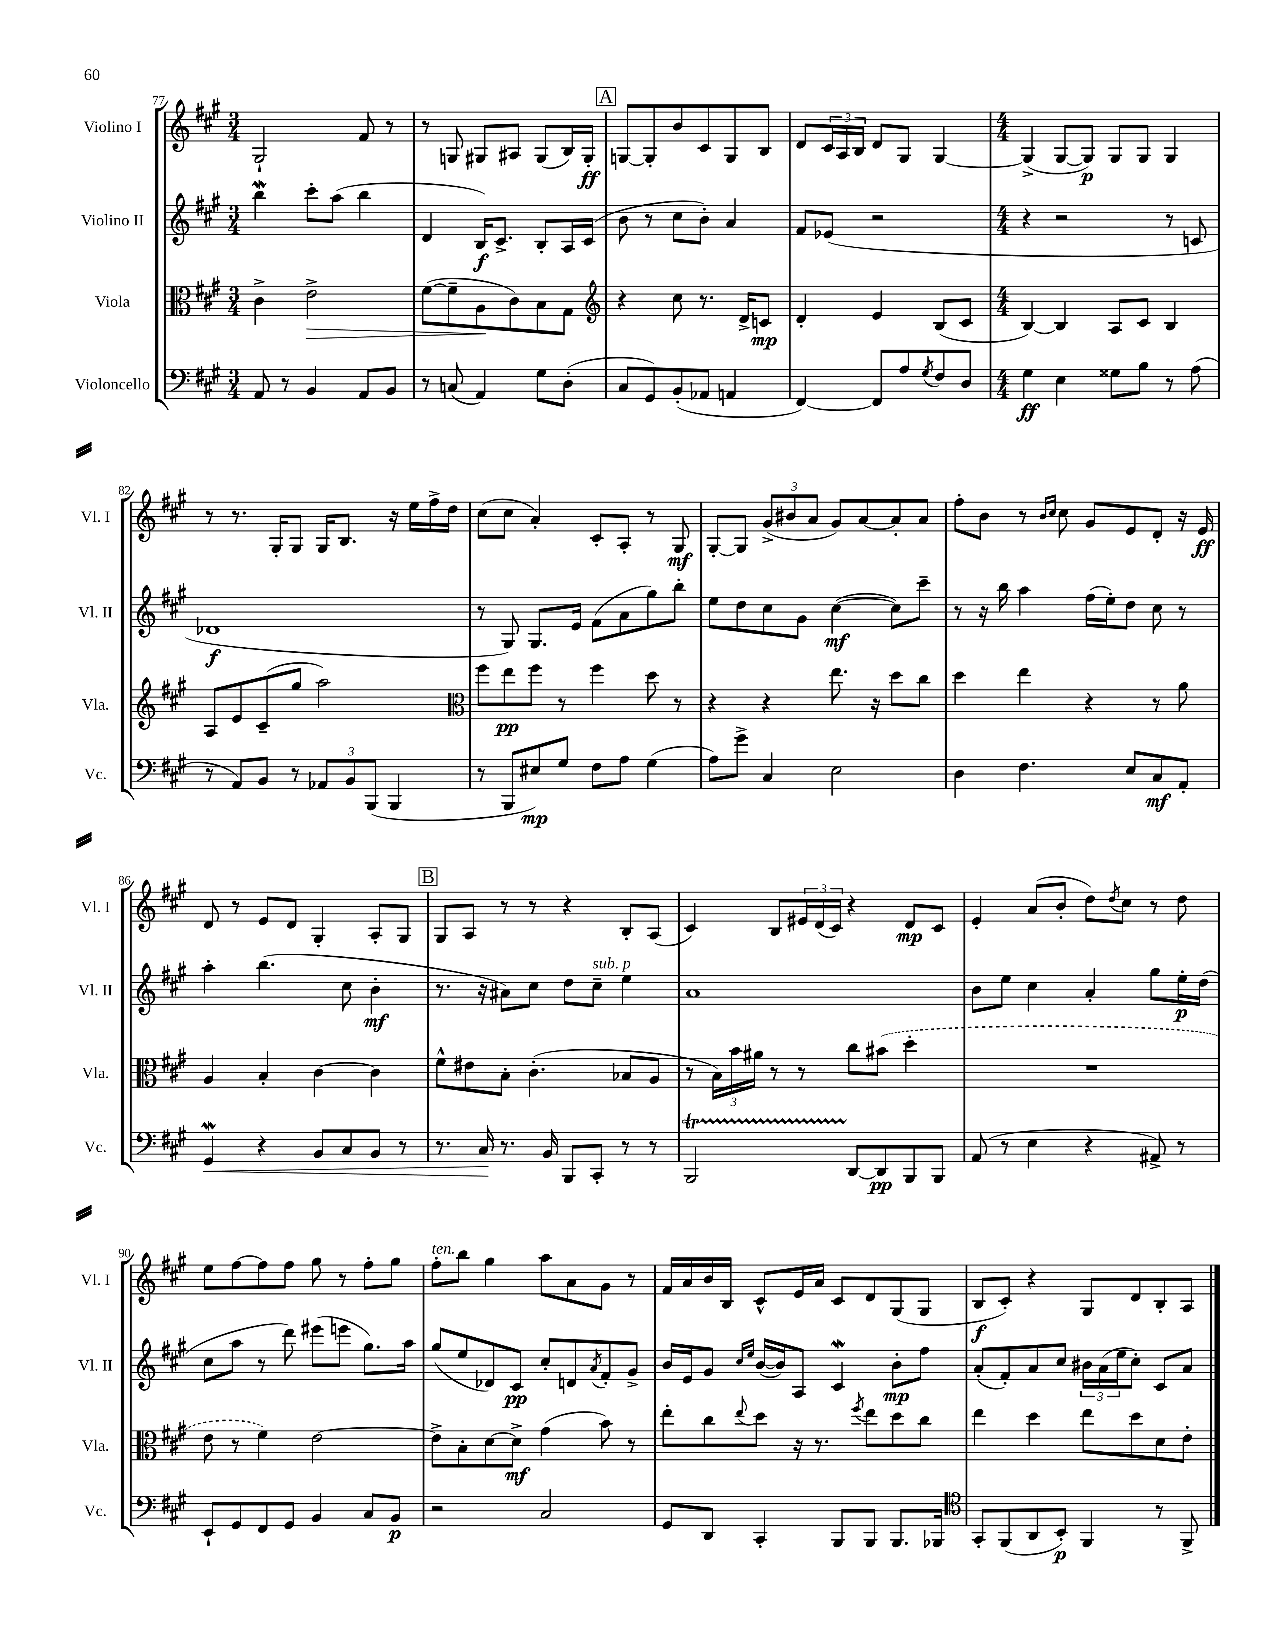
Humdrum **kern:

**kern	**kern	**kern	**kern
*staff4	*staff3	*staff2	*staff1
*clefF4	*clefC3	*clefG2	*clefG2
*k[f#c#g#]	*k[f#c#g#]	*k[f#c#g#]	*k[f#c#g#]
*M3/4	*M3/4	*M3/4	*M3/4
8AA	4c#^	4bb	2G#`
8r	.	.	.
4BB	2e^	8ccc#'	.
.	.	(8aa	.
8AA	.	4bb	8f#
8BB	.	.	8r
=	=	=	=
8r	([8f#	4d	8r
(8C	8f#~]	.	8G
4AA)	8A	16B)	8G#
.	.	8.c#^	.
.	8c#)	.	8A#
8G#	8B	8B'	(8G#
(8D'	8G#	16A	16B)
.	.	(16c#	16G#'
=	=	=	=
*	*clefG2	*	*
8C#	4r	8b	[8G
8GG#)	.	8r	8G']
(8BB'	8cc#	8cc#	8b
8AA-	8.r	8b')	8c#
4AA	.	4a	8G
.	16d^	.	.
.	8c	.	8B
=	=	=	=
[4FF#)	4d'	8f#	8d
.	.	(8e-	24c#
.	.	.	24A
.	.	.	24B
8FF#]	4e	2r	8d
8A	.	.	8G#
8qG#	.	.	.
8F#	(8B	.	[4G#
8D	8c#	.	.
=	=	=	=
*M4/4	*M4/4	*M4/4	*M4/4
4G#	[4B)	4r	(4G#^]
4E	4B]	2r	[8G#
.	.	.	8G#])
8G##	8A	.	8G#
8B	8c#	.	8G#
8r	4B	8r	4G#
(8A	.	8c	.
=	=	=	=
8r	8A	1d-	8r
8AA)	8e	.	8.r
8BB	(8c#~	.	.
.	.	.	16G#'
8r	8gg#	.	8G#
12AA-	2aa)	.	16G#
.	.	.	8.B
12BB	.	.	.
(12BBB	.	.	.
4BBB	.	.	16r
.	.	.	16ee
.	.	.	16ff#^
.	.	.	16dd
=	=	=	=
*	*clefC3	*	*
8r	8ff#	8r	(8cc#
8BBB	8ee	8G#)	8cc#
8E#)	8ff#	8.G#	4a')
8G#	8r	.	.
.	.	16e	.
8F#	4ff#	(8f#	8c#'
8A	.	8a	8A'
(4G#	8dd	8gg#)	8r
.	8r	8bb'	8G#
=	=	=	=
8A)	4r	8ee	[8G#'
8g#^	.	8dd	8G#]
4C#	4r	8cc#	(12g#^
.	.	.	12b#
.	.	8g#	.
.	.	.	12a
2E	8.ee	([4cc#	8g#)
.	.	.	[8a
.	16r	.	.
.	8dd	8cc#])	8a']
.	8cc#	8ccc#~	8a
=	=	=	=
4D	4dd	8r	8ff#'
.	.	16r	8b
.	.	16bb	.
4.F#	4ee	4aa	8r
.	.	.	16qqb
.	.	.	16qqcc#
.	.	.	8cc#
.	4r	(16ff#	8g#
.	.	16ee')	.
8E	.	8dd	8e
8C#	8r	8cc#	8d'
8AA'	8a	8r	16r
.	.	.	16e
=	=	=	=
4GG#	4A	4aa'	8d
.	.	.	8r
4r	4B'	(4.bb	8e
.	.	.	8d
8BB	[4c#	.	4G#'
8C#	.	8cc#	.
8BB	4c#]	4b'	8A'
8r	.	.	8G#
=	=	=	=
8.r	8f#^^	8.r	8G#
.	8e#	.	8A
16C#	.	16r	.
8.r	8B'	8a#)	8r
.	(4.c#'	8cc#	8r
16BB	.	.	.
8BBB	.	8dd	4r
8CC#'	.	8cc#~	.
8r	8B-	4ee	8B'
8r	8A	.	(8A
=	=	=	=
2BBB	8r	1a	4c#)
.	24B)	.	.
.	24b	.	.
.	24a#	.	.
.	8r	.	8B
.	8r	.	24e#
.	.	.	(24d
.	.	.	24c#)
[8DD	8cc#	.	4r
8DD]	(8b#	.	.
8BBB	4dd'	.	8d
8BBB	.	.	8c#
=	=	=	=
(8AA	1r	8b	4e'
8r	.	8ee	.
4E	.	4cc#	(8a
.	.	.	8b'
4r	.	4a'	8dd)
.	.	.	8qdd
.	.	.	8cc#
8AA#^)	.	8gg#	8r
8r	.	16ee'	8dd
.	.	(16dd	.
=	=	=	=
8EE`	8e	8cc#	8ee
8GG#	8r	8aa	[8ff#
8FF#	4f#)	8r	8ff#]
8GG#	.	8ddd)	8ff#
4BB	[2e	(8eee#	8gg#
.	.	8eee	8r
8C#	.	8.gg#)	8ff#'
8BB	.	.	8gg#
.	.	16aa	.
=	=	=	=
2r	8e^]	(8gg#	8ff#'
.	8B'	8ee	8bb
.	[8d	8d-)	4gg#
.	8d^]	8c#	.
2C#	(4g#	8cc#'	8aa
.	.	8d	8a
.	.	8qa	.
.	8b)	8f#'	8g#
.	8r	8g#^	8r
=	=	=	=
8GG#	8ee'	16b	16f#
.	.	16e	16a
8DD	8cc#	8g#	16b
.	.	.	16B
.	.	16qqcc#	.
.	8qqee	16qqee	.
4CC#'	8dd	([16b	8c#^^
.	.	16b])	.
.	16r	8A	16e
.	8.r	.	16a
8BBB	.	4c#	8c#
.	8qff#	.	.
8BBB	8ee	.	8d
8.BBB	8dd	8b'	(8G#
.	8cc#	8ff#	8G#
16BBB-	.	.	.
=	=	=	=
*clefC4	*	*	*
8GG#'	4ee	(8a'	8B
(8FF#	.	8f#')	8c#')
8AA	4dd	8a	4r
8BB')	.	8cc#	.
4FF#	8ee	24b#	8G#
.	.	(24a	.
.	.	24ee	.
.	8dd	8cc#')	8d
8r	8d	8c#	8B'
8FF#^	8e'	8a	8A
==	==	==	==
*-	*-	*-	*-
